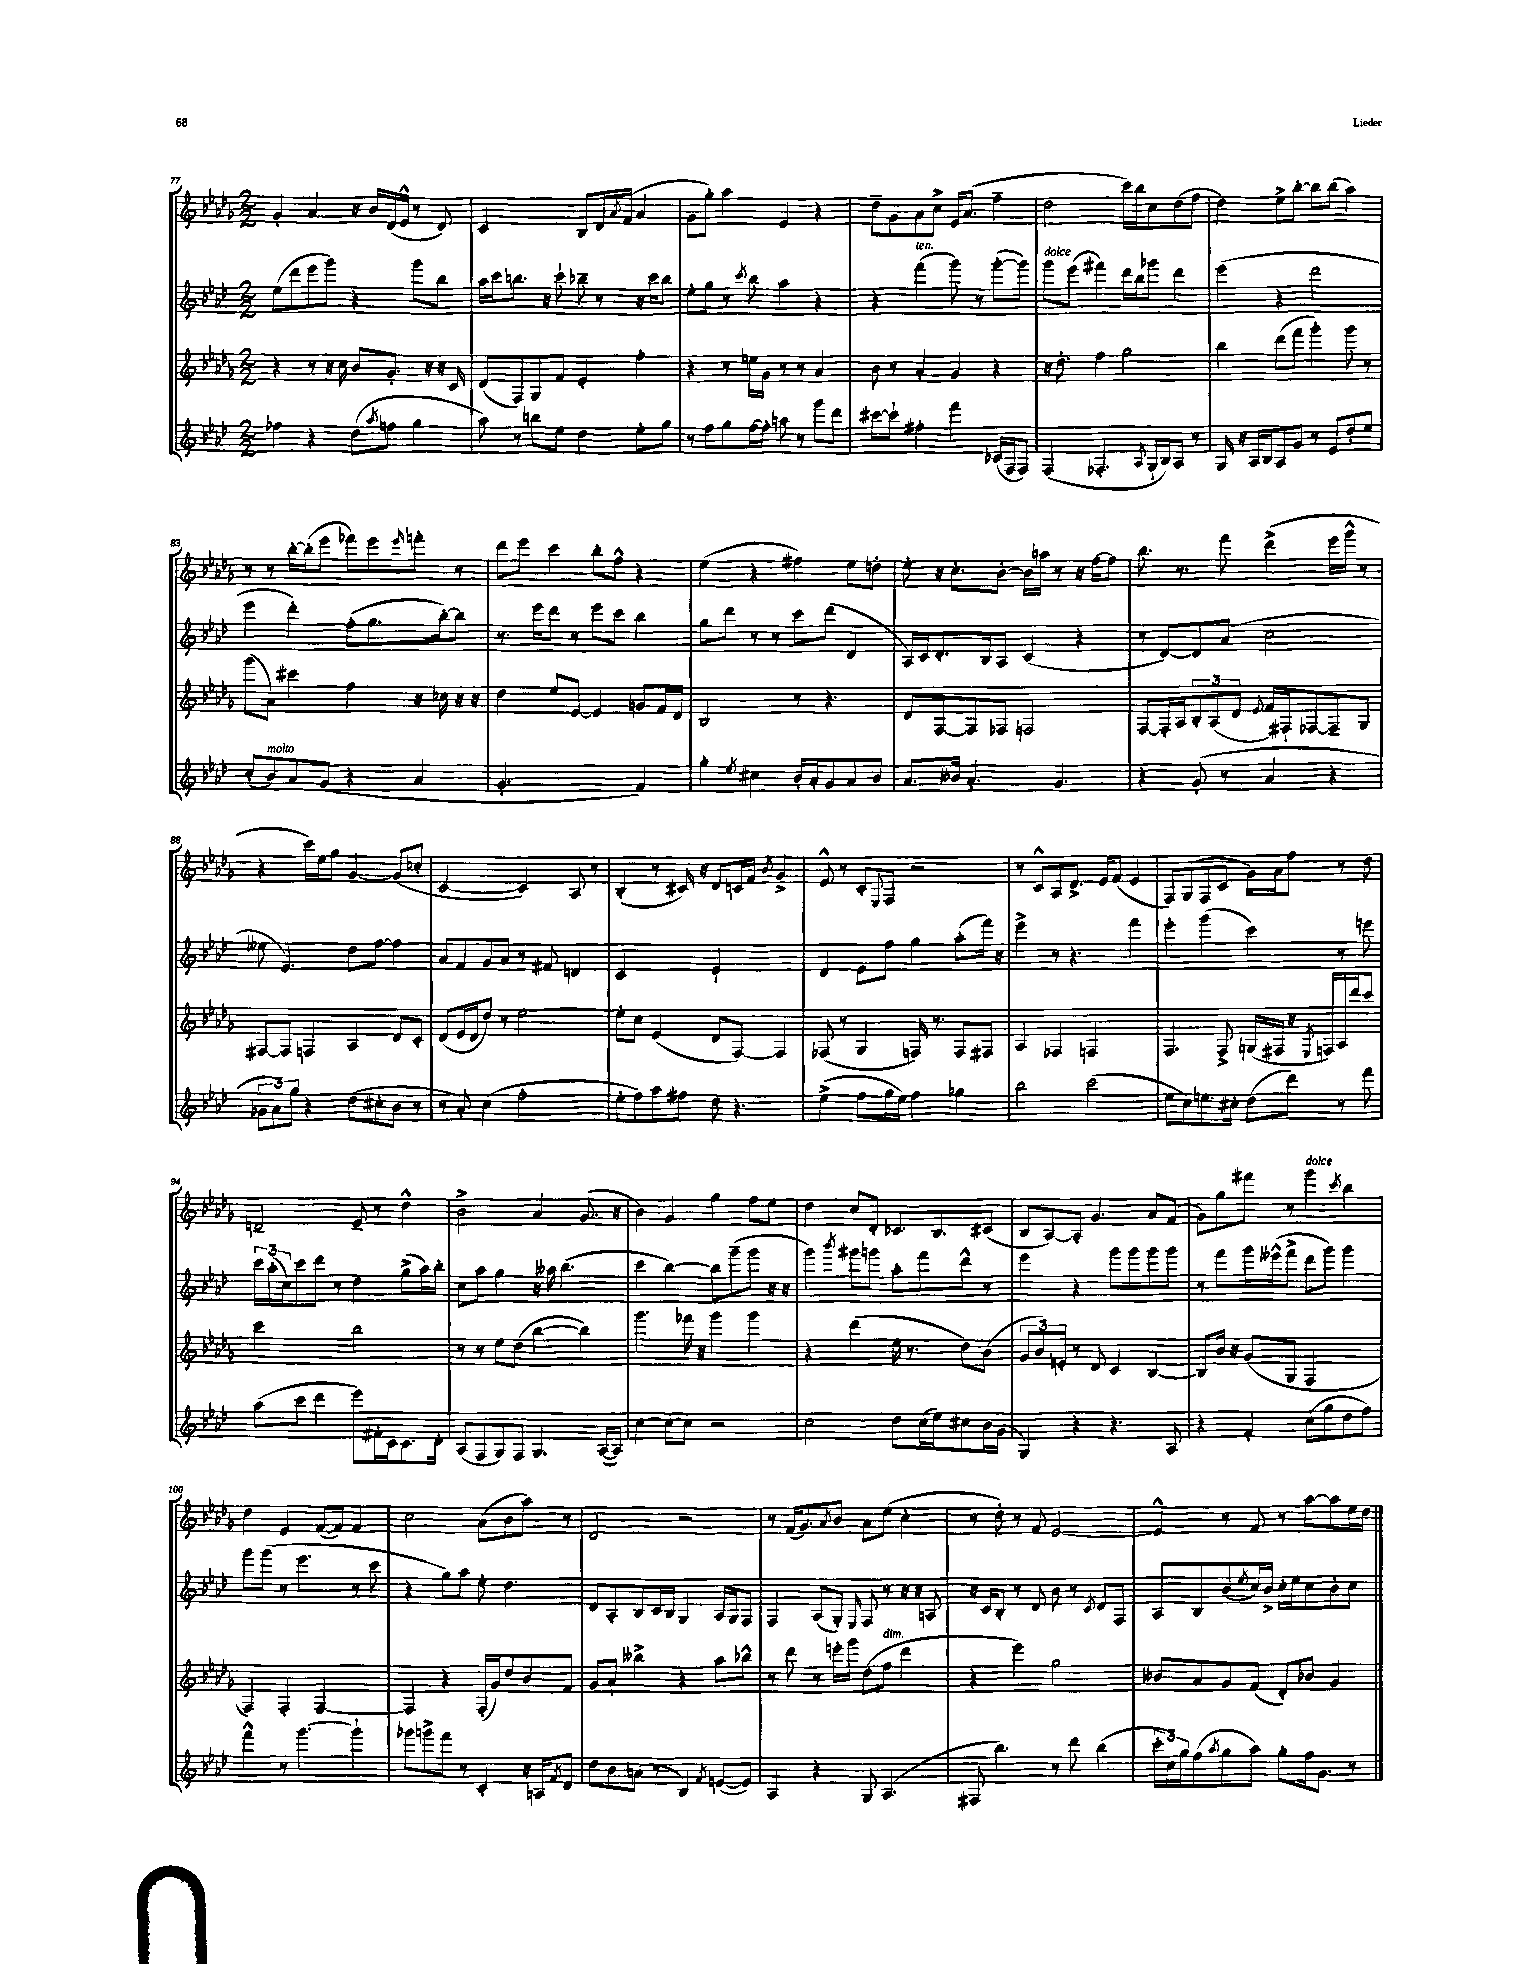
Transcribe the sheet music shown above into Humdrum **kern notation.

**kern	**kern	**kern	**kern
*staff4	*staff3	*staff2	*staff1
*clefG2	*clefG2	*clefG2	*clefG2
*k[b-e-a-d-]	*k[b-e-a-d-g-]	*k[b-e-a-d-]	*k[b-e-a-d-g-]
*M2/2	*M2/2	*M2/2	*M2/2
4ff-\	4r	(8ee-\L	4g-'/
.	.	8ddd-\	.
4r	8r	8eee-\	4a-/
.	16r	8ggg\J)	.
.	16cc\	.	.
(8dd-\L	8b-/L	4r	16r
.	.	.	16b-/LL
8qaa-/	.	.	.
8ff\J	8.g-'/J	.	(16d-/
.	.	.	16e-^^/JJ
4gg\	.	8ggg\L	8r
.	16r	.	.
.	16r	8bb-\J	8d-/)
.	16c/	.	.
=	=	=	=
8aa-\)	(8d-/L	16aa-\LL	2c/
.	.	16ccc\J	.
8r	8F/)	8.bb\J	.
8bb\L	8G-/	.	.
.	.	16r	.
8ee-\J	8f/J	8ccc`\	.
4dd-\	4e-'/	8bb-~\	8B-/L
.	.	8r	16d-/L
.	.	.	8qa-/
.	.	.	(16f/JJ
8ee-'\L	4ff'\	16r	4a-/
.	.	16ccc\LK	.
8gg\J	.	8bb-\J	.
=	=	=	=
8r	4r	8ee-'\L	8g-\L
8ff\L	.	8gg\J	8gg-'\J)
8gg\	8r	8r	4aa-\
.	.	8qccc/	.
[16ff\L	16ee\LL	8bb-\	.
16ff'\]JJ	16g-\JJ	.	.
8aa\	8r	4aa-\	4e-/
8r	8r	.	.
8ggg\L	4a-/	4r	4r
8ddd-\J	.	.	.
=	=	=	=
[8ccc#\L	8b-\	4r	8dd-~\L
8ccc#`\]J	8r	.	8g-\
4ff#'\	4a-'/	(4fff\	8a-\
.	.	.	8cc^\J
4fff\	4g-/	8ggg\)	16e-/LK
.	.	.	(8.a-/J
.	.	8r	.
(16c-/LL	4r	([8ggg'\L	4ff~\
16F/J	.	.	.
8F/J)	.	8ggg\]J)	.
=	=	=	=
(4F/	16r	8ggg\L	2dd-\
.	8.dd-'\	.	.
.	.	(8eee-\J	.
4.F-'/	4ff\	4fff#\)	.
.	2gg-\	16ddd-\LL	16ccc\LL)
.	.	16bb-\J	16bb-\J
8qA-/	.	.	.
16G`/LL	.	8ggg-\J	8cc\
16B-/J)	.	.	.
8A-/J	.	4ddd-\	(8dd-\
8r	.	.	8ff\J
=	=	=	=
16G/	4bb-\	(4eee-\	4dd-\)
16r	.	.	.
16A-/LL	.	.	.
16B-/J	.	.	.
8A-/	(8ddd-\L	4r	8ee-^\L
8g/J	8fff\J	.	[8bb-'\J
8r	4ggg-'\)	2ddd-\	8bb-\]L
8e-/L	.	.	(8bb-\J
8dd-'/	8ggg-\	.	4aa-\)
8ee-/J	8r	.	.
=	=	=	=
(8cc'/L	(8ggg-\L	4eee-\	8r
8b-/)	8a-\J)	.	8r
8a-/	4ccc#\	4ddd-'\)	[16bb-'\LL
.	.	.	(16bb-'\]J
(8g/J	.	.	8eee-\J
4r	4ff\	(8ff'\L	8fff-\L)
.	.	8.gg\	8eee-\
.	.	.	16qqeee-/
4a-/	16r	.	8fff'\J
.	16cc-\	[16bb-'\k)	.
.	16r	8bb-\]J	8r
.	16r	.	.
=	=	=	=
2.g'/	4dd-\	8.r	8ddd-\L
.	.	.	8eee-\J
.	.	16eee-\LK	.
.	8ee-/L	8ddd-\J	4ccc\
.	[8e-/J	8r	.
.	4e-/]	8eee-\L	8bb-'\L
.	.	8ccc\J	8ff^^\J
4f/)	8g/L	4bb-\	4r
.	16f/L	.	.
.	16d-/JJ	.	.
=	=	=	=
4gg'\	2B-/	8gg\L	(4ee-\
.	.	8ddd-\J	.
8qee-/	.	.	.
4cc#\	.	8r	4r
.	.	8r	.
16b-'/LL	8r	8ccc\L	4ff#\)
16a-'/J	.	.	.
8g/	4.r	(8ddd-\J	.
8a-/	.	4d-/	8ee-\L
8b-/J	.	.	8dd'\J
=	=	=	=
8.a-/L	8d-/L	16A-/LL)	8ee-'\
.	.	16c/J	.
.	[8F/	8.d-'/	16r
16b--/Jk	.	.	8.cc'\L
4.a-'/	8F/]	.	.
.	.	16B-/k	.
.	8F-/J	8A-/J	[8b-'\J
.	2F/	(4c/	16b-\]LL
.	.	.	16aa\JJ
4.g/	.	.	8r
.	.	4r	16r
.	.	.	[16ff\LK
.	.	.	8ff\]J
=	=	=	=
4r	[8F/L	8r	8.bb-\
.	16F'/]L	[8d-/L)	.
.	16A-/J	.	8.r
(8g'/	12B-'/	8d-/]	.
.	(12A-/	.	.
8r	.	(8a-/J	8fff\
.	12d-/J	.	.
.	8qqe-/	.	.
4a-/	16f/LL)	2cc\	(4ddd-^\
.	16F#`/J	.	.
.	[8F-/	.	.
4r	8F-~/]	.	16eee-\LL
.	.	.	16ggg-^^\JJ
.	8G-/J	.	8r
=	=	=	=
12g-\L	[8F#/L	8ee--\	4r
12a-\)	.	.	.
.	8F#/]J	4.e-/)	.
12gg\J	.	.	.
4r	4F/	.	16ccc\LL)
.	.	.	16ee-\J
.	.	.	8gg-\J
(8dd-\L	4A-/	8dd-\L	[4g-/
8cc#'\	.	[8ff\J	.
8b-\J	8d-/L	4ff\]	(8g-/]L
8r	8c'/J	.	8cc-'/J
=	=	=	=
8r	(8d-/L	8a-/L	[2c/
8a-'/)	16e-/L	8f/	.
.	16d-/J	.	.
(4cc\	8dd-/J)	8g/	.
.	8r	8a-/J	.
2ff'\	[2ee-\	8r	4c/])
.	.	8f#/	.
.	.	4d/	8A-/
.	.	.	8r
=	=	=	=
8ee-'\L	8ee-'\]L	2c/	(4B-'/
8ff\)	8cc\J	.	.
8aa-\	(4e-/	.	8r
8ff#\J	.	.	16c#/)
.	.	.	16r
8dd-\	8d-/L	2e-`/	8d-/L
4.r	[8F/J)	.	16c/L
.	.	.	16f/JJ
.	.	.	8qb-/
.	4F/]	.	4g-^/
=	=	=	=
(4ee-^\	(8F-/	4d-/	8e-^^/
.	8r	.	8r
8ff\L	4G-/	8e-\L	8c'/L
.	.	.	8qqE-/
16gg\L	.	8ff\J	8F/J
16ee-\JJ)	.	.	.
4ff\	16F/)	4gg\	2r
.	8.r	.	.
4gg-\	8F/L	(8aa-'\L	.
.	8F#/J	16fff\Jk)	.
.	.	16r	.
=	=	=	=
2bb-\	4A-/	4eee-^\	8r
.	.	.	8c^^/L
.	4F-/	8r	8A-/
.	.	4.r	8.d-^/J
(2ccc\	2F/	.	.
.	.	.	16e-/LK
.	.	.	(8f/J
.	.	4fff\	4e-/
=	=	=	=
8ee-\L	4.F/	4eee-'\	8F/L)
8cc\)	.	.	(8G-/
8.ee\	.	(4ggg\	8F/
.	8F^/	.	8c/J
16cc#'\Jk	.	.	.
(8dd-\L	(16G/LL	4ccc\)	16g-\LL)
.	16F#/JJ	.	16a-\J
8ddd-\J)	16r	.	8ff\J
.	8qE-/	.	.
.	16F/LL)	.	.
8r	16A-/	8r	8r
.	16ddd-/J	.	.
8fff\	8ccc/J	8eee\	8dd-\
=	=	=	=
(8aa-\L	2ccc\	24ccc\LL	2d~/
.	.	(24aa-'\	.
.	.	24cc\J)	.
8ccc\J	.	8ccc\	.
4ddd-\	.	8ddd-\J	.
.	.	8r	.
8eee-\L)	2bb-\	4dd-\	8e-~/
16f#'\L	.	.	8r
16c\J	.	.	.
8.c\	.	(8gg^\L	4dd-^^\
.	.	16aa-\L)	.
16d-'\Jk	.	16bb-'\JJ	.
=	=	=	=
(8A-/L	8r	8cc\L	2b-^\
8F/	8r	8aa-\J	.
8G/)	8ee-\L	4gg\	.
8F/J	(8dd-\J	.	.
4.G/	[4bb-\	16r	4a-/
.	.	16aa--\	.
.	.	(4.bb-\	.
.	4bb-\])	.	(8.g-/
([16A-/LL	.	.	.
16A-/]JJ)	.	.	16r
=	=	=	=
[4cc\	4.ggg-\	4ccc\	4b-\)
(8cc\_L	.	[4bb-\)	4g-/
8cc\]J)	16fff-\	.	.
.	16r	.	.
2r	4ggg-\	8bb-\]L	4gg-\
.	.	(8ggg~\	.
.	4ggg-\	8ggg\J	8ff\L
.	.	16r	8ee-\J
.	.	16r	.
=	=	=	=
2cc\	4r	4ggg\)	4dd-\
.	.	8qbbb-/	.
.	(4ddd-\	8ggg#\L	8cc/L
.	.	8ggg\J	8d-'/J
8dd-\L	16ee-\	8aa-'\L	8.c-/L
.	8.r	.	.
(16cc\L	.	8fff\	.
16ee-\J)	.	.	8.B-/
8cc#\	8dd-\L)	8ddd-^^\J	.
16b-\L	(8b-\J	8r	(8c#/J
(16g\JJ	.	.	.
=	=	=	=
4G/)	12g-/L	4eee-\	8B-/L
.	12b-/)	.	.
.	.	.	[8A-/)
.	12e'/J	.	.
4r	8r	4r	8A-'/]J
.	8d-/	.	4.g-/
4.r	4c/	8ggg\L	.
.	.	8ggg\	.
.	[4B-/	8ggg\	8a-/L
8A-/	.	8ggg\J	(8f/J
=	=	=	=
4r	8B-/]L	8r	8g-\L)
.	16b-/Jk	8fff\L	8gg-\
.	16r	.	.
4f'/	(8g-/L	16ggg\L	8fff#\J
.	.	(16eee--^^\J	.
.	8G-/J	8fff^\J	8r
(8cc\L	2F/	8ddd-\L	4ggg-\
8gg\	.	8ggg\J)	.
.	.	.	8qccc/
8dd-\	.	4ggg\	4bb-\
8ff\J)	.	.	.
=	=	=	=
4fff^^\	4F/)	8ggg\L	4dd-\
.	.	(8ggg\J	.
8r	4F'/	8r	4e-/
[4.ggg\	.	4.eee-\	.
.	[2F/	.	([8f/L
.	.	.	8f/]J)
4ggg`\]	.	8r	4f/
.	.	8ccc\	.
=	=	=	=
8ggg-\L	4F/]	4r	2cc\
8ggg^\	.	.	.
8fff\J	4r	8gg\L)	.
8r	.	8aa-\J	.
4c'/	(16F'/LL	8ee-'\	(8a-\L
.	16g-/J)	.	.
.	8dd-/	4.dd-\	8b-\
16r	8b-/	.	8aa-\J)
16A/LK	.	.	.
8qf/	.	.	.
8d-/J	8f/J	.	8r
=	=	=	=
8dd-\L	8g-/L	8d-/L	2d-/
8b-\	8a-`/J	8A-'/	.
(8a\J	4bb--^\	8B-/	.
8r	.	16c/L	.
.	.	16B-/JJ	.
4B-/)	4r	4G/	2r
8qf/	.	.	.
([8e/L	8aa-\L	16A-/LL	.
.	.	16G/J	.
8e/]J)	8bb-^^\J	8F/J	.
=	=	=	=
4A-/	8r	4F/	8r
.	8ddd-\	.	(16f/LK
.	.	.	8.g-/)
4r	8r	(8A-/L	.
.	.	.	8qa-/
.	16eee'\LL	8G'/J)	8b-/J
.	16ggg-\JJ	.	.
.	.	16qqE-/	.
8G/	(8dd-\L	8F/	8a-\L
(4.A-/	8ff\J	8r	(8ee-\J
.	4ddd-\	16r	4cc'\
.	.	16r	.
.	.	8A/	.
=	=	=	=
8F#/	4r	16r	8r
.	.	16c/LK	.
4.bb-\)	.	8B-'/J	8dd-'\)
.	4eee-\)	8r	8r
.	.	8d-/	8f/
8r	2gg-\	8b-\	[2e-/
8ddd-\	.	8r	.
.	.	8qc/	.
(4bb-\	.	8d-/L	.
.	.	8F/J	.
=	=	=	=
24ccc'\LL	8b--/L	8A-/L	4e-^^/]
24cc\)	.	.	.
24gg\J	.	.	.
(8ff\	8a-/	8B-/	.
8qaa-/	.	.	.
8gg\	8g-/	(8b-/	8r
.	.	8qee-/	.
8aa-\J)	(8f/J	16cc/L)	8f/
.	.	16b-^/JJ	.
8gg'\L	8d-'/L)	16cc'\LL	8r
.	.	16ee-\J	.
16ff\k	8b-/J	8cc\	[8aa-\L
8.g\J	.	.	.
.	4g-/	8b-'\	8aa-\]
8r	.	8cc\J	16ee-\L
.	.	.	16dd-\JJ
==	==	==	==
*-	*-	*-	*-
